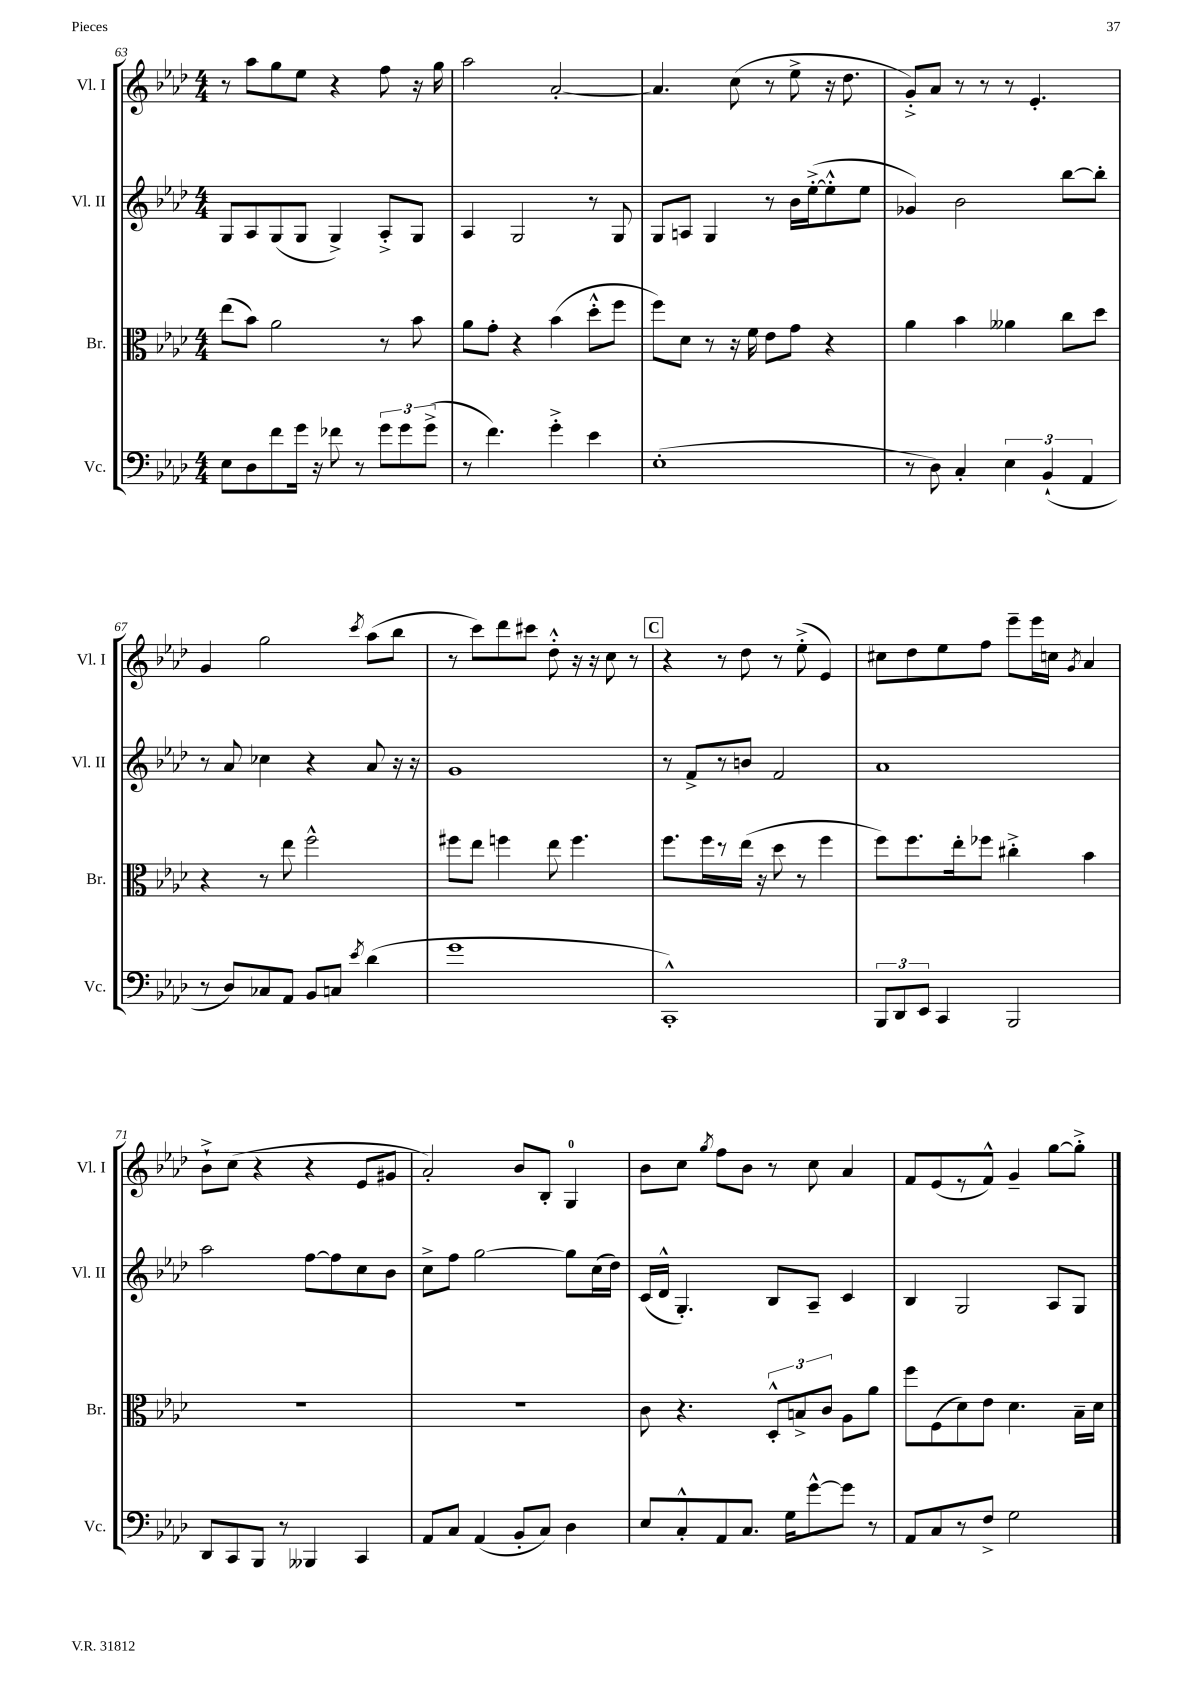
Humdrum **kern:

**kern	**kern	**kern	**kern
*staff4	*staff3	*staff2	*staff1
*clefF4	*clefC3	*clefG2	*clefG2
*k[b-e-a-d-]	*k[b-e-a-d-]	*k[b-e-a-d-]	*k[b-e-a-d-]
*M4/4	*M4/4	*M4/4	*M4/4
8E-	(8ee-	8G	8r
8D-	8b-)	8A-	8aa-
8f	2a-	(8G	8gg
16g	.	8G	8ee-
16r	.	.	.
8f-	.	4G^)	4r
8r	.	.	.
12g	8r	8A-'^	8ff
12g	.	.	.
.	8b-	8G	16r
(12g^	.	.	.
.	.	.	16gg
=	=	=	=
8r	8a-	4A-	2aa-
4.f)	8g'	.	.
.	4r	2G	.
4g'^	(4b-	.	[2a-'
4e-	8dd-'^^	8r	.
.	8ff	8G	.
=	=	=	=
(1E-'	8ff)	8G	4.a-]
.	8d-	8A	.
.	8r	4G	.
.	16r	.	(8cc
.	16f	.	.
.	8e-	8r	8r
.	8g	16b-	8ee-^
.	.	([16ee-'^	.
.	4r	8ee-'^^]	16r
.	.	.	8.dd-
.	.	8ee-	.
=	=	=	=
8r	4a-	4g-)	8g'^)
8D-)	.	.	8a-
4C'	4b-	2b-	8r
.	.	.	8r
6E-	4a--	.	8r
.	.	.	4.e-'
(6BB-`	.	.	.
.	8cc	[8bb-	.
6AA-	.	.	.
.	8dd-	8bb-']	.
=	=	=	=
8r	4r	8r	4g
8D-)	.	8a-	.
8C-	8r	4cc-	2gg
8AA-	8ee-	.	.
8BB-	2ff^^	4r	.
8C	.	.	.
8qe-	.	.	8qccc
(4d-	.	8a-	(8aa-
.	.	16r	8bb-
.	.	16r	.
=	=	=	=
1g	8ff#	1g	8r
.	8ee-	.	8ccc)
.	4ff	.	8ddd-
.	.	.	8ccc#
.	8ee-	.	8dd-'^^
.	4.ff	.	16r
.	.	.	16r
.	.	.	8cc
.	.	.	8r
=	=	=	=
1CC'^^)	8.ff	8r	4r
.	.	8f^	.
.	16ff	.	.
.	8r	8r	8r
.	(16ee-	8b	8dd-
.	16r	.	.
.	8dd-	2f	8r
.	8r	.	(8ee-'^
.	4ff	.	4e-)
=	=	=	=
12BBB-	8ff)	1a-	8cc#
12DD-	.	.	.
.	8.ff	.	8dd-
12EE-	.	.	.
4CC	.	.	8ee-
.	16ee-'	.	.
.	8ff-	.	8ff
2BBB-	4cc#'^	.	8eee-~
.	.	.	16eee-
.	.	.	16cc
.	.	.	8qg
.	4b-	.	4a-
=	=	=	=
8DD-	1r	2aa-	8b-`^
8CC	.	.	(8cc
8BBB-	.	.	4r
8r	.	.	.
4BBB--	.	[8ff	4r
.	.	8ff]	.
4CC	.	8cc	8e-
.	.	8b-	8g#
=	=	=	=
8AA-	1r	8cc^	2a-')
8C	.	8ff	.
(4AA-	.	[2gg	.
8BB-'	.	.	8b-
8C)	.	.	8B-'
4D-	.	8gg]	4G
.	.	(16cc	.
.	.	16dd-)	.
=	=	=	=
8E-	8c	(16c	8b-
.	.	16d-^^	.
8C'^^	4.r	4.G')	8cc
.	.	.	8qgg
8AA-	.	.	8ff
8.C	.	.	8b-
.	12D-'^^	8B-	8r
16G	.	.	.
.	12B^	.	.
[8g^^	.	8A-~	8cc
.	12c	.	.
8g]	8A-	4c	4a-
8r	8a-	.	.
=	=	=	=
8AA-	8ff	4B-	8f
8C	(8F	.	(8e-
8r	8d-)	2G	8r
8F^	8e-	.	8f^^)
2G	4.d-	.	4g~
.	.	8A-	[8gg
.	16B-~	8G	8gg'^]
.	16d-	.	.
==	==	==	==
*-	*-	*-	*-
